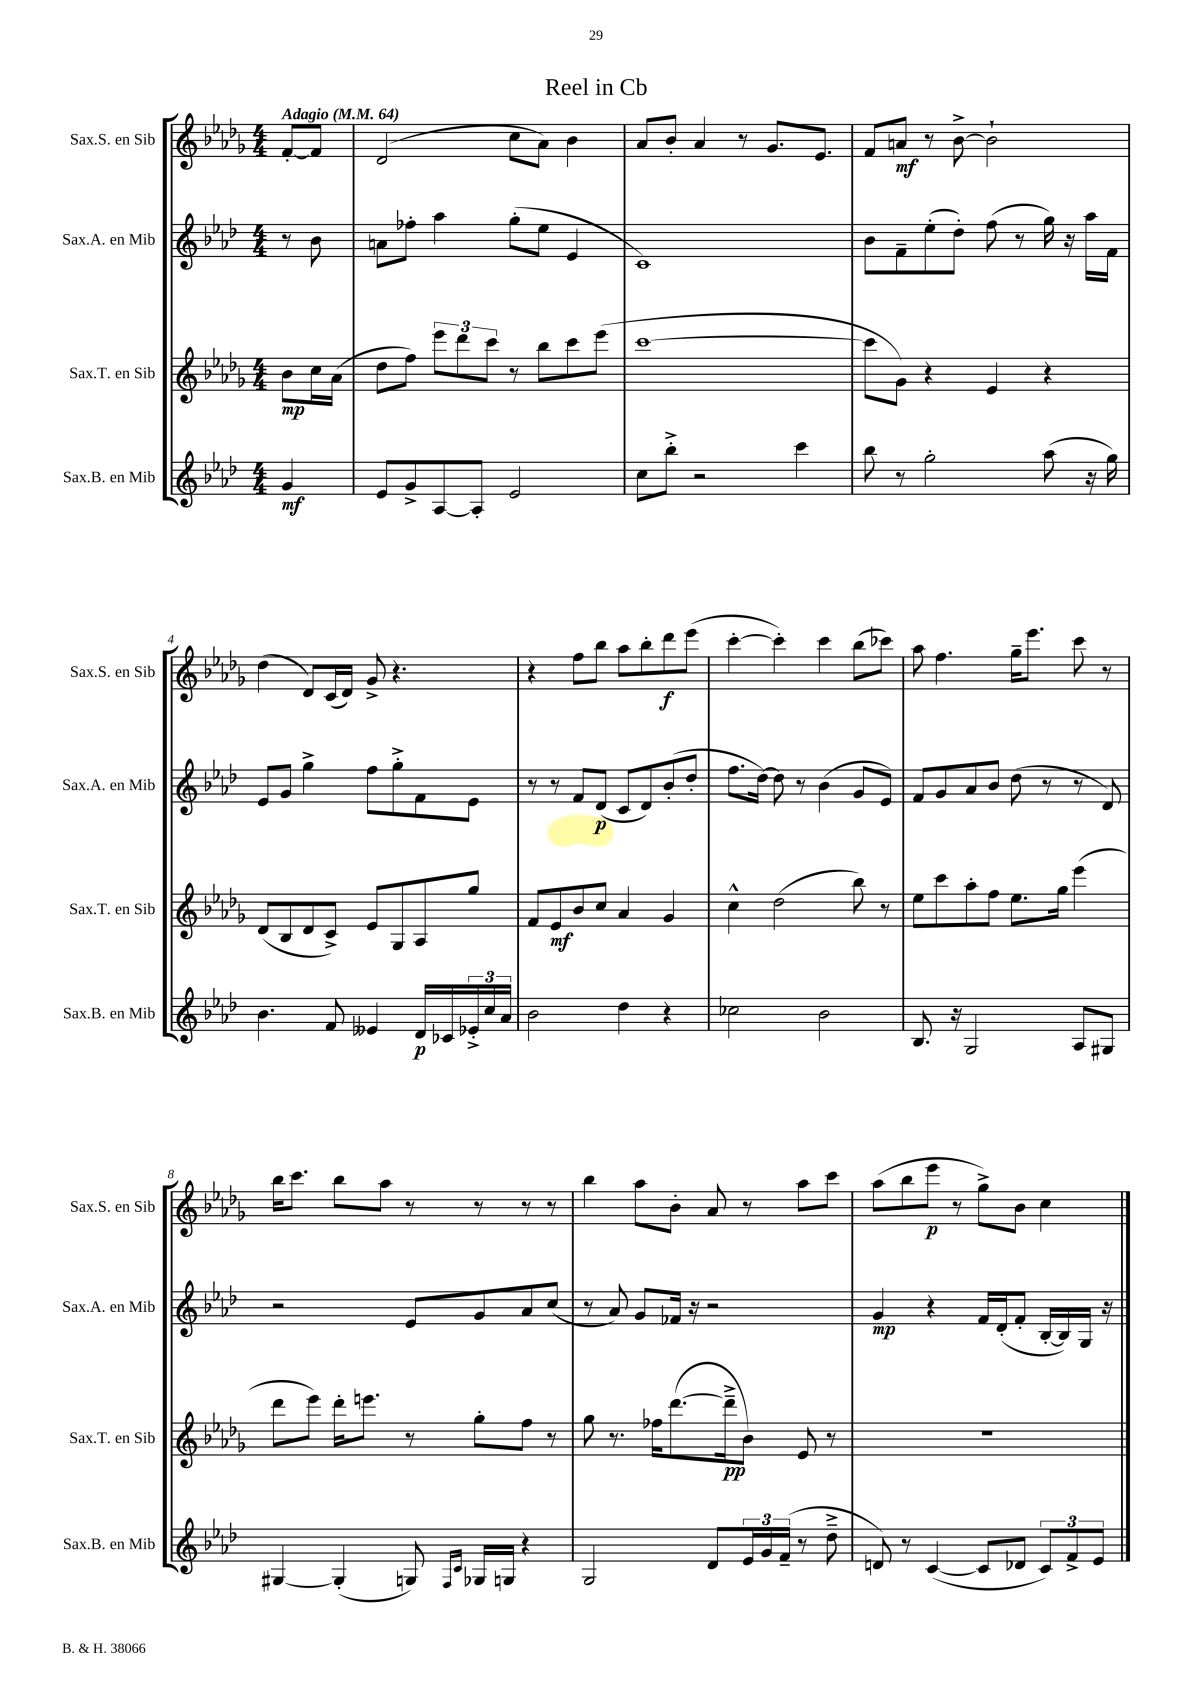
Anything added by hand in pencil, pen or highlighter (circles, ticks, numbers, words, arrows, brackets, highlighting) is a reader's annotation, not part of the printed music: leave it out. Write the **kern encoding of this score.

**kern	**dynam	**kern	**dynam	**kern	**dynam	**kern	**dynam
*part4	*part4	*part3	*part3	*part2	*part2	*part1	*part1
*staff4	*staff4	*staff3	*staff3	*staff2	*staff2	*staff1	*staff1
*I"Sax.B. en Mib	*	*I"Sax.T. en Sib	*	*I"Sax.A. en Mib	*	*I"Sax.S. en Sib	*
*I'Sax.B. en Mib	*	*I'Sax.T. en Sib	*	*I'Sax.A. en Mib	*	*I'Sax.S. en Sib	*
*clefG2	*	*clefG2	*	*clefG2	*	*clefG2	*
*k[b-e-a-d-]	*	*k[b-e-a-d-g-]	*	*k[b-e-a-d-]	*	*k[b-e-a-d-g-]	*
*M4/4	*	*M4/4	*	*M4/4	*	*M4/4	*
*MM64	*	*MM64	*	*MM64	*	*MM64	*
=	=	=	=	=	=	=	=
!	!	!	!	!	!	!LO:TX:a:B:t=Adagio	!
4g/	mf	8b-\L	mp	8r	.	[8f'/L	.
.	.	16cc\L	.	8b-\	.	8f/J]	.
.	.	(16a-\JJ	.	.	.	.	.
=1	=1	=1	=1	=1	=1	=1	=1
8e-/L	.	8dd-\L	.	8an\L	.	(2d-/	.
8g^/	.	8ff\J)	.	8ff-X'\J	.	.	.
[8A-/	.	12eee-\L	.	4aa-\	.	.	.
.	.	12ddd-\	.	.	.	.	.
8A-'/J]	.	.	.	.	.	.	.
.	.	12ccc\J	.	.	.	.	.
2e-/	.	8r	.	(8gg'\L	.	8cc\L	.
.	.	8bb-\L	.	8ee-\J	.	8a-\J)	.
.	.	8ccc\	.	4e-/	.	4b-\	.
.	.	(8eee-\J	.	.	.	.	.
=2	=2	=2	=2	=2	=2	=2	=2
8cc\L	.	[1ccc	.	1c)	.	8a-/L	.
8bb-'^\J	.	.	.	.	.	8b-'/J	.
2r	.	.	.	.	.	4a-/	.
.	.	.	.	.	.	8r	.
.	.	.	.	.	.	8.g-/L	.
4ccc\	.	.	.	.	.	.	.
.	.	.	.	.	.	8.e-/J	.
=3	=3	=3	=3	=3	=3	=3	=3
8bb-\	.	8ccc\L]	.	8b-\L	.	8f/L	.
8r	.	8g-\J)	.	8f~\	.	8an/J	mf
2gg'\	.	4r	.	(8ee-'\	.	8r	.
.	.	.	.	8dd-'\J)	.	[8b-^\	.
.	.	4e-/	.	(8ff\	.	2b-`\]	.
.	.	.	.	8r	.	.	.
(8aa-\	.	4r	.	16gg\)	.	.	.
.	.	.	.	16r	.	.	.
16r	.	.	.	16aa-\LL	.	.	.
16gg\)	.	.	.	16f\JJ	.	.	.
!!LO:LB:g=z
=4	=4	=4	=4	=4	=4	=4	=4
4.b-\	.	(8d-/L	.	8e-/L	.	(4dd-\	.
.	.	8B-/	.	8g/J	.	.	.
.	.	8d-/	.	4gg^\	.	8d-/L)	.
8f/	.	8c^/J)	.	.	.	(16c/L	.
.	.	.	.	.	.	16d-/JJ)	.
4e--X/	.	8e-/L	.	8ff\L	.	8g-^/	.
.	.	8G-/	.	8gg'^\	.	4.r	.
16d-/LL	p	8A-/	.	8f\	.	.	.
16c-X/	.	.	.	.	.	.	.
24e-X'^/	.	8gg-/J	.	8e-\J	.	.	.
24cc/	.	.	.	.	.	.	.
24a-/JJ	.	.	.	.	.	.	.
=5	=5	=5	=5	=5	=5	=5	=5
2b-\	.	8f/L	.	8r	.	4r	.
.	.	8e-/	mf	8r	.	.	.
.	.	8b-/	.	8f/L	.	8ff\L	.
.	.	8cc/J	.	(8d-/J	p	8bb-\J	.
4dd-\	.	4a-/	.	8c/L	.	8aa-\L	.
.	.	.	.	8d-/)	.	8bb-'\	.
4r	.	4g-/	.	(8b-'/	.	8ddd-\	f
.	.	.	.	8dd-'/J	.	(8eee-\J	.
=6	=6	=6	=6	=6	=6	=6	=6
2cc-X\	.	4cc^^\	.	8.ff\L	.	[4ccc'\	.
.	.	.	.	[16dd-\Jk)	.	.	.
.	.	(2dd-\	.	8dd-\]	.	4ccc'\])	.
.	.	.	.	8r	.	.	.
2b-\	.	.	.	(4b-\	.	4ccc\	.
.	.	8bb-\)	.	8g/L	.	(8bb-\L	.
.	.	8r	.	8e-/J)	.	8ccc-X\J)	.
=7	=7	=7	=7	=7	=7	=7	=7
8.B-/	.	8ee-\L	.	8f/L	.	8aa-\	.
.	.	8ccc\	.	8g/	.	4.ff\	.
16r	.	.	.	.	.	.	.
2G/	.	8aa-'\	.	8a-/	.	.	.
.	.	8ff\J	.	8b-/J	.	.	.
.	.	8.ee-\L	.	(8dd-\	.	16gg-~\KL	.
.	.	.	.	.	.	8.eee-\J	.
.	.	.	.	8r	.	.	.
.	.	16gg-\Jk	.	.	.	.	.
8A-/L	.	(4eee-\	.	8r	.	8ccc\	.
8G#X/J	.	.	.	8d-/)	.	8r	.
!!LO:LB:g=z
=8	=8	=8	=8	=8	=8	=8	=8
[4G#X/	.	8ddd-\L	.	2r	.	16bb-\KL	.
.	.	.	.	.	.	8.ccc\J	.
.	.	8eee-\J)	.	.	.	.	.
(4G#'/]	.	16ddd-'\KL	.	.	.	8bb-\L	.
.	.	8.eeen\J	.	.	.	.	.
.	.	.	.	.	.	8aa-\J	.
8Gn/)	.	8r	.	8e-/L	.	8r	.
16qqF/LL	.	.	.	.	.	.	.
16qqc/JJ	.	.	.	.	.	.	.
16G-X/LL	.	8gg-'\L	.	8g/	.	8r	.
16Gn/JJ	.	.	.	.	.	.	.
4r	.	8ff\J	.	8a-/	.	8r	.
.	.	8r	.	(8cc/J	.	8r	.
=9	=9	=9	=9	=9	=9	=9	=9
2G/	.	8gg-\	.	8r	.	4bb-\	.
.	.	8.r	.	8a-/)	.	.	.
.	.	.	.	8g/L	.	8aa-\L	.
.	.	16ff-X\KL	.	.	.	.	.
.	.	([8.ddd-\	.	16f-X/Jk	.	8b-'\J	.
.	.	.	.	16r	.	.	.
8d-/L	.	.	.	2r	.	8a-/	.
.	.	16ddd-~^\k]	pp	.	.	.	.
24e-/L	.	8b-\J)	.	.	.	8r	.
24g/	.	.	.	.	.	.	.
(24f~/JJ	.	.	.	.	.	.	.
8r	.	8e-/	.	.	.	8aa-\L	.
8dd-~^\	.	8r	.	.	.	8ccc\J	.
=10	=10	=10	=10	=10	=10	=10	=10
8dn/)	.	1r	.	4g/	mp	(8aa-\L	.
8r	.	.	.	.	.	8bb-\	.
([4c/	.	.	.	4r	.	8eee-\J	p
.	.	.	.	.	.	8r	.
8c/L]	.	.	.	16f/LL	.	8gg-^\L)	.
.	.	.	.	(16d-'/J	.	.	.
8d-X/J	.	.	.	8f'/J	.	8b-\J	.
12c/L)	.	.	.	[16B-'/LL	.	4cc\	.
.	.	.	.	16B-/])	.	.	.
12f^/	.	.	.	.	.	.	.
.	.	.	.	16G/JJ	.	.	.
12e-/J	.	.	.	.	.	.	.
.	.	.	.	16r	.	.	.
==	==	==	==	==	==	==	==
*-	*-	*-	*-	*-	*-	*-	*-
